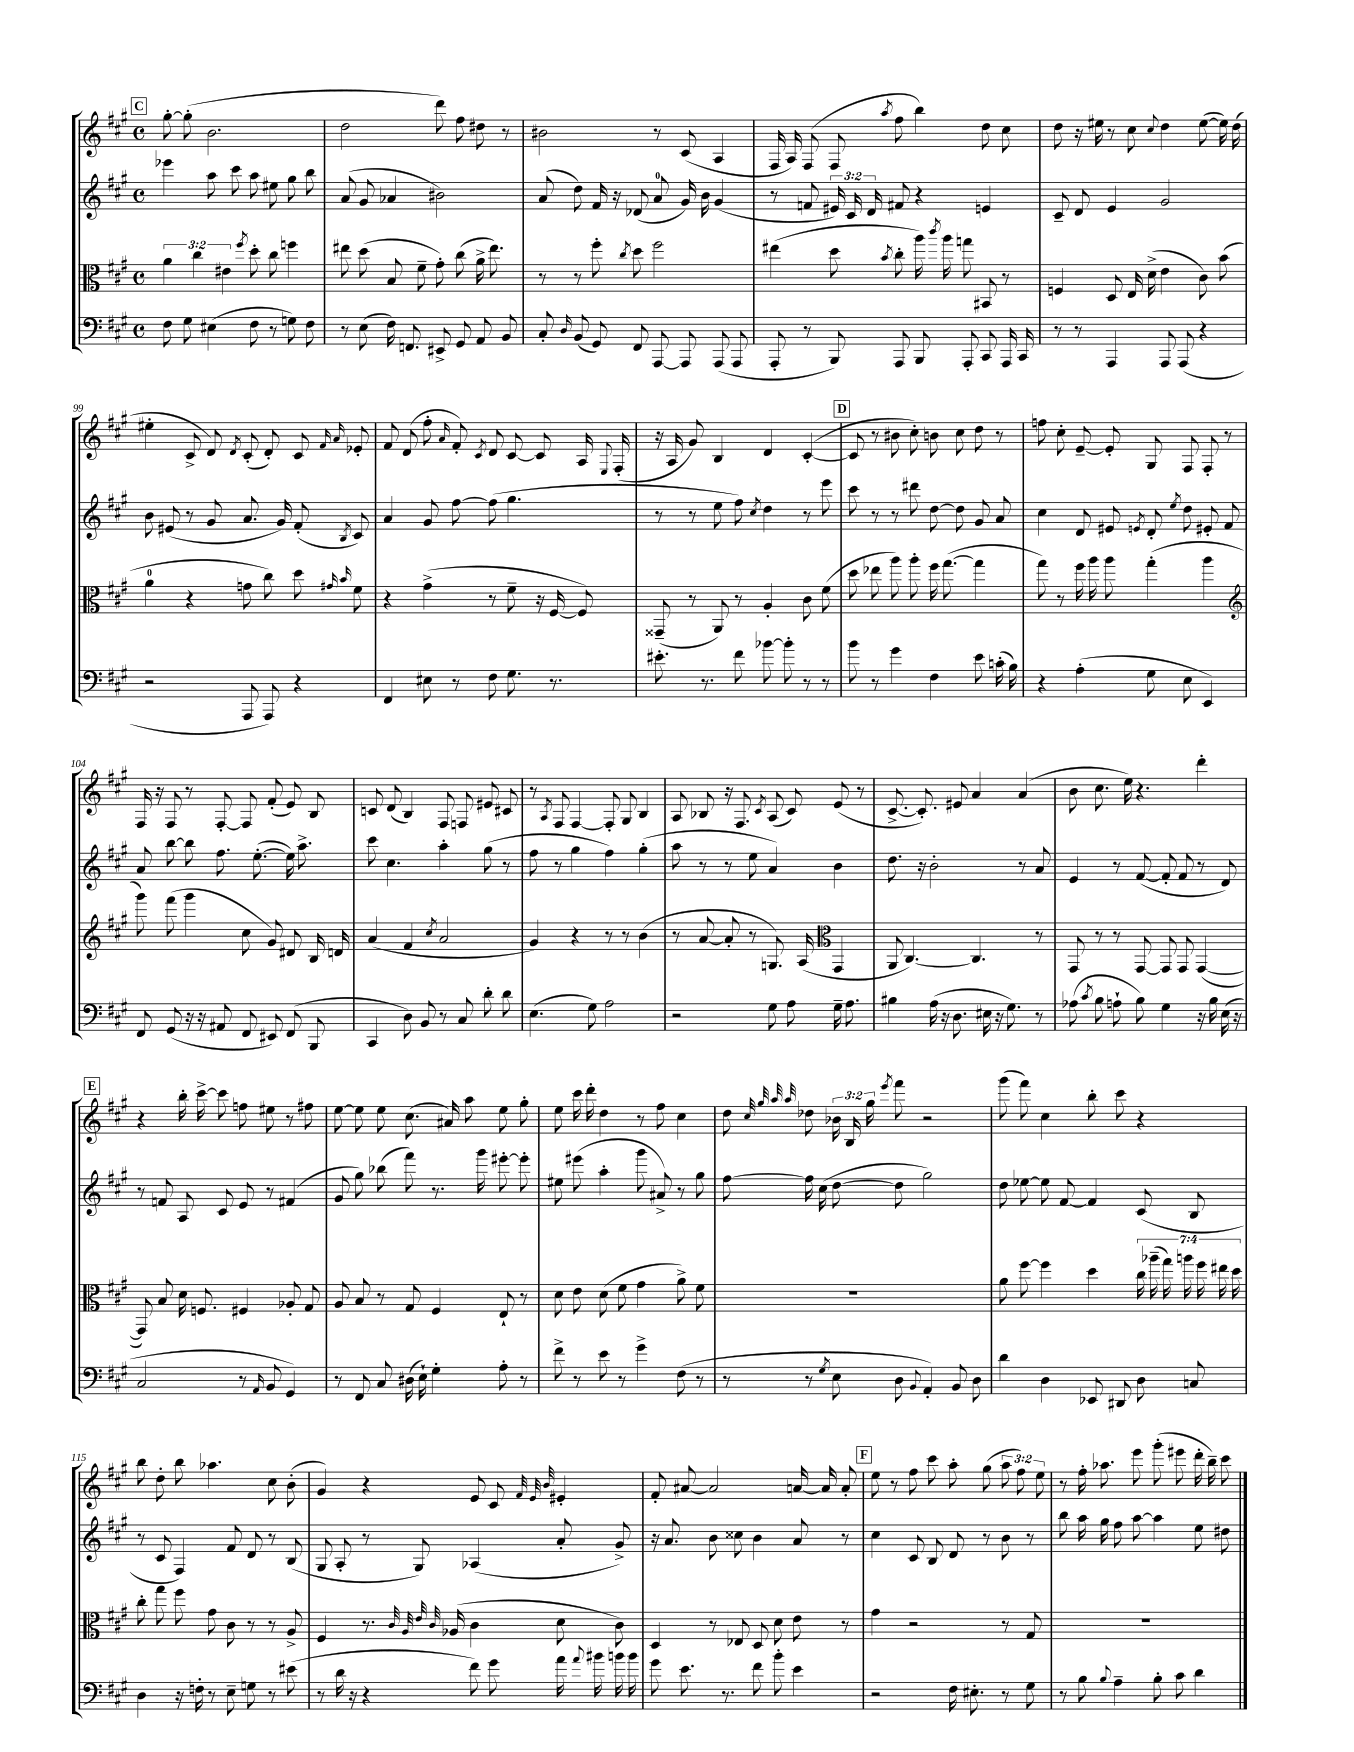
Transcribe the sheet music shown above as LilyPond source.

<<
\new StaffGroup <<
\new Staff = "s0" {
    \clef treble \key a \major \defaultTimeSignature \time 4/4 \override Staff.TupletNumber.text = #tuplet-number::calc-fraction-text
    \autoBeamOff \mark \markup { \box "C" } gis''8~-. gis''8-.( b'2. |
    d''2 d'''8) fis''8 dis''8 r8 |
    bis'2 r8 cis'8( a4 |
    fis16 a16) fis8( fis8 \acciaccatura { a''8 } fis''8 b''4) d''8 cis''8 |
    d''8 r16 eis''16 r8 cis''8 \appoggiatura { cis''8 } d''4 eis''8~( eis''16) d''16( |
    eis''4-. cis'8-> d'8) \acciaccatura { d'8 } cis'8-.( d'8-.) cis'8 \grace { fis'16 a'16 } ees'8-. |
    fis'8 d'8( fis''8-. \grace { a'16 } fis'8-.) \acciaccatura { cis'8 } d'8 cis'8~ cis'8 a16 \appoggiatura { e8 } fis16-.( |
    r16 a16 gis'8) b4 d'4 cis'4~-.( |
    \mark \markup { \box "D" } cis'8 r8 bis'8 cis''8-.) b'8 cis''8 d''8 r8 |
    f''8 cis''8-. e'8~-- e'8-. gis8 fis8 fis8-. r8 |
    fis16 r16 fis8 r8 fis8~-. fis8 fis'8-.( e'8) b8 |
    c'8 d'8( b4) fis8 f8 eis'8 cis'8 |
    r8 \acciaccatura { a8 } fis8 fis4~ fis8-. gis8 b4 |
    a8 bes8 r16 fis8. \acciaccatura { cis'8 } a8( cis'8) e'8( r8 |
    cis'8.~-> cis'8.-.) eis'8 a'4 a'4( |
    b'8 cis''8. e''16) r4. d'''4-. |
    \mark \markup { \box "E" } r4 b''16-. cis'''16~-> cis'''8 f''8 eis''8 r8 fis''8 |
    e''8~ e''8 e''8 cis''8.( ais'16) a''8 e''8 gis''8-. |
    e''8 cis'''16 d'''16-. d''4 r8 fis''8 cis''4 |
    d''8 \grace { cis''32 gis''32 a''32 a''32 } des''8 \tuplet 3/2 { bes'16 b16 gis''16 } \acciaccatura { e'''8 } fis'''8 r2 |
    gis'''8( fis'''8) cis''4 b''8-. cis'''8 r4 |
    b''8 d''8-. b''8 aes''4. cis''8 b'8-.( |
    gis'4) r4 e'8 cis'8 \grace { fis'32 e'32 b'32 } eis'4-. |
    fis'8-. ais'8~ ais'2 a'16~ a'16 a'8-. |
    \mark \markup { \box "F" } e''8 r8 fis''8 cis'''8 a''8-. gis''8( \tuplet 3/2 { a''8 fis''8) e''8 } |
    r8 fis''16-. aes''8. e'''8 gis'''8-.( eis'''8 d'''16-. b''16--) cis'''8 \bar "|." |
}
\new Staff = "s1" {
    \clef treble \key a \major \defaultTimeSignature \time 4/4 \override Staff.TupletNumber.text = #tuplet-number::calc-fraction-text
    \autoBeamOff \mark \markup { \box "C" } ees'''4 a''8 cis'''8 a''8 eis''8 gis''8 b''8 |
    a'8( gis'8 aes'4 bis'2) |
    a'8( d''8) fis'16 r16 des'8( a'8-0 gis'16) b'16 gis'4( |
    r8 f'8 \tuplet 3/2 { eis'16) cis'16 d'16 } fis'8 r4 e'4 |
    cis'8-- d'8 e'4 gis'2 |
    b'8 eis'8( r8 gis'8 a'8. gis'16) fis'8-.( \acciaccatura { b8 } cis'8) |
    a'4 gis'8 fis''8~ fis''8( gis''4. |
    r8 r8 e''8 fis''8) \acciaccatura { cis''8 } d''4 r8 e'''8 |
    \mark \markup { \box "D" } cis'''8 r8 r8 dis'''8 d''8~ d''8 gis'8 a'8 |
    cis''4 d'8 eis'8 \acciaccatura { e'8 } d'8-. \acciaccatura { e''8 } d''8 eis'8-. fis'8 |
    a'8 b''8~ b''8 fis''8. e''8.~-.( e''16) a''8.-> |
    cis'''8 cis''4. a''4-. gis''8( r8 |
    fis''8 r8 gis''4 fis''4) gis''4-.( |
    a''8 r8 r8 e''8 a'4) b'4 |
    d''8. r16 b'2-. r8 a'8 |
    e'4 r8 fis'8~( fis'8-. fis'8 r8 d'8) |
    \mark \markup { \box "E" } r8 f'8 a8 cis'8 e'8 r8 fis'4( |
    gis'8 gis''8) bes''8( fis'''8) r8. gis'''16 eis'''8~-. eis'''8-. |
    eis''8 eis'''8( a''4-. gis'''8 ais'8->) r8 gis''8 |
    fis''8~ fis''16 cis''16( d''8~ d''8 gis''2) |
    d''8 ees''8~ ees''8 fis'8~ fis'4 cis'8( b8 |
    r8 cis'8 fis4) fis'8 d'8 r8 b8( |
    gis8 a8-. r8 gis8) aes4( a'8-. gis'8->) |
    r16 a'8. b'8 cisis''8 b'4 a'8 r8 |
    \mark \markup { \box "F" } cis''4 cis'8 b8 d'8 r8 b'8 r8 |
    b''8 a''16 gis''16 fis''8 a''8~ a''4 e''8 dis''8 \bar "|." |
}
\new Staff = "s2" {
    \clef alto \key a \major \defaultTimeSignature \time 4/4 \override Staff.TupletNumber.text = #tuplet-number::calc-fraction-text
    \autoBeamOff \mark \markup { \box "C" } \tuplet 3/2 { a'4 cis''4 eis'4 } \acciaccatura { fis''8 } d''8-. cis''8 f''4 |
    eis''8 d''8( b8 fis'8-- gis'8-.) cis''8( a'16-> eis''8.) |
    r8 r8 fis''8-. \acciaccatura { cis''8 } d''8 fis''2 |
    eis''4( d''8 \acciaccatura { b'8 } cis''8-. a''16) \acciaccatura { cis'''8 } a''16 g''8 bis,8 r8 |
    f4 d8 e16 d'16->( e'4 cis'8) b'8( |
    a'4-0 r4 g'8 cis''8) d''8 \grace { gis'16 b'16 } fis'8 |
    r4 gis'4->( r8 fis'8-- r16 fis16~ fis8) |
    gisis,8--( r8 a,8) r8 a4-. cis'8 fis'8( |
    \mark \markup { \box "D" } d''8 ees''8 a''8) a''8-. fis''16 gis''8.~( gis''4 |
    gis''8) r8 fis''16 a''16 a''8 gis''4-.( a''4 |
    \clef treble gis'''8) fis'''8( gis'''4 cis''8 gis'8) dis'8 b16 d'16 |
    a'4( fis'4 \acciaccatura { cis''8 } a'2 |
    gis'4) r4 r8 r8 b'4( |
    r8 a'8~ a'8-. r8 g8.) a16( \clef alto gis,4 |
    a,8 cis4.~) cis4. r8 |
    gis,8 r8 r8 gis,8~ gis,8 gis,8 gis,4~( |
    \mark \markup { \box "E" } gis,8) b8 d'16 f8. fis4 aes8-. gis8 |
    a8 b8 r8 gis8 fis4 e8-! r8 |
    d'8 e'8 d'8( fis'8 gis'4 a'8->) fis'8 |
    R1 |
    a'8 fis''8~ fis''4 d''4 \tuplet 7/4 { cis''16 aes''16--( gis''16) a''16 fis''16 eis''16 d''16 } |
    cis''8-. gis''8 fis''8 gis'8 cis'8 r8 r8 a8-> |
    fis4 r8. \grace { cis'32 a32 e'32 cis'32 } aes16( cis'4 d'8 cis'8) |
    d4 r8 ees8 d8 d'8 e'8 r8 |
    \mark \markup { \box "F" } gis'4 r2 r8 gis8 |
    R1 \bar "|." |
}
\new Staff = "s3" {
    \clef bass \key a \major \defaultTimeSignature \time 4/4
    \autoBeamOff \mark \markup { \box "C" } fis8 gis8 eis4( fis8 r8 g8) fis8 |
    r8 e8( fis16) f,8. eis,8-> gis,8 a,8 b,8 |
    cis8-. \grace { d16 } b,8( gis,8) fis,8 a,,8~ a,,8 a,,8( a,,8 |
    a,,8-. r8 b,,8) a,,8 b,,8 a,,8-. cis,8 a,,16 cis,16 |
    r8 r8 a,,4 a,,8 a,,8( r4 |
    r2 a,,8 a,,8) r4 |
    fis,4 eis8 r8 fis8 gis8. r8. |
    eis'8.-. r8. fis'8 bes'8~ bes'8-. r8 r8 |
    \mark \markup { \box "D" } b'8 r8 gis'4 fis4 e'8 c'16-.( b16) |
    r4 a4-.( gis8 e8 e,4) |
    fis,8 gis,8( r16 r16 ais,8 fis,8 eis,8) fis,8( b,,8 |
    cis,4 d8) b,8 r8 cis8 d'8-. d'8 |
    e4.( gis8) a2 |
    r2 gis8 a8 gis16-- a8. |
    bis4 a16( r16 d8. eis16 r16 gis8.) r8 |
    aes8( \acciaccatura { cis'8 } b8 a8-! b8) gis4 r16 b16 e16( r16 |
    \mark \markup { \box "E" } cis2 r8 \grace { a,16 } b,8 gis,4) |
    r8 fis,8 cis8 dis16( e16-!) gis4-. a8-. r8 |
    fis'8-> r8 e'8 r8 gis'4-> fis8( r8 |
    r8 r8 \acciaccatura { gis8 } e8 d8 \appoggiatura { b,8 } a,4-.) b,8 d8 |
    d'4 d4 ees,8 dis,8 d8 c8 |
    d4 r16 f16-. r8 e8-- g8 r8 eis'8( |
    r8 d'16 r16 r4 fis'8) gis'8 a'16 \appoggiatura { a'8 } bis'16 b'16 b'16 |
    gis'8 e'8. r8. fis'8 b'8-. e'4 |
    \mark \markup { \box "F" } r2 fis16 eis8.-. r8 gis8 |
    r8 b8 \appoggiatura { b8 } a4-- b8-. cis'8 d'4 \bar "|." |
}
>>
>>
\layout { \context { \Score currentBarNumber = #94 } }
